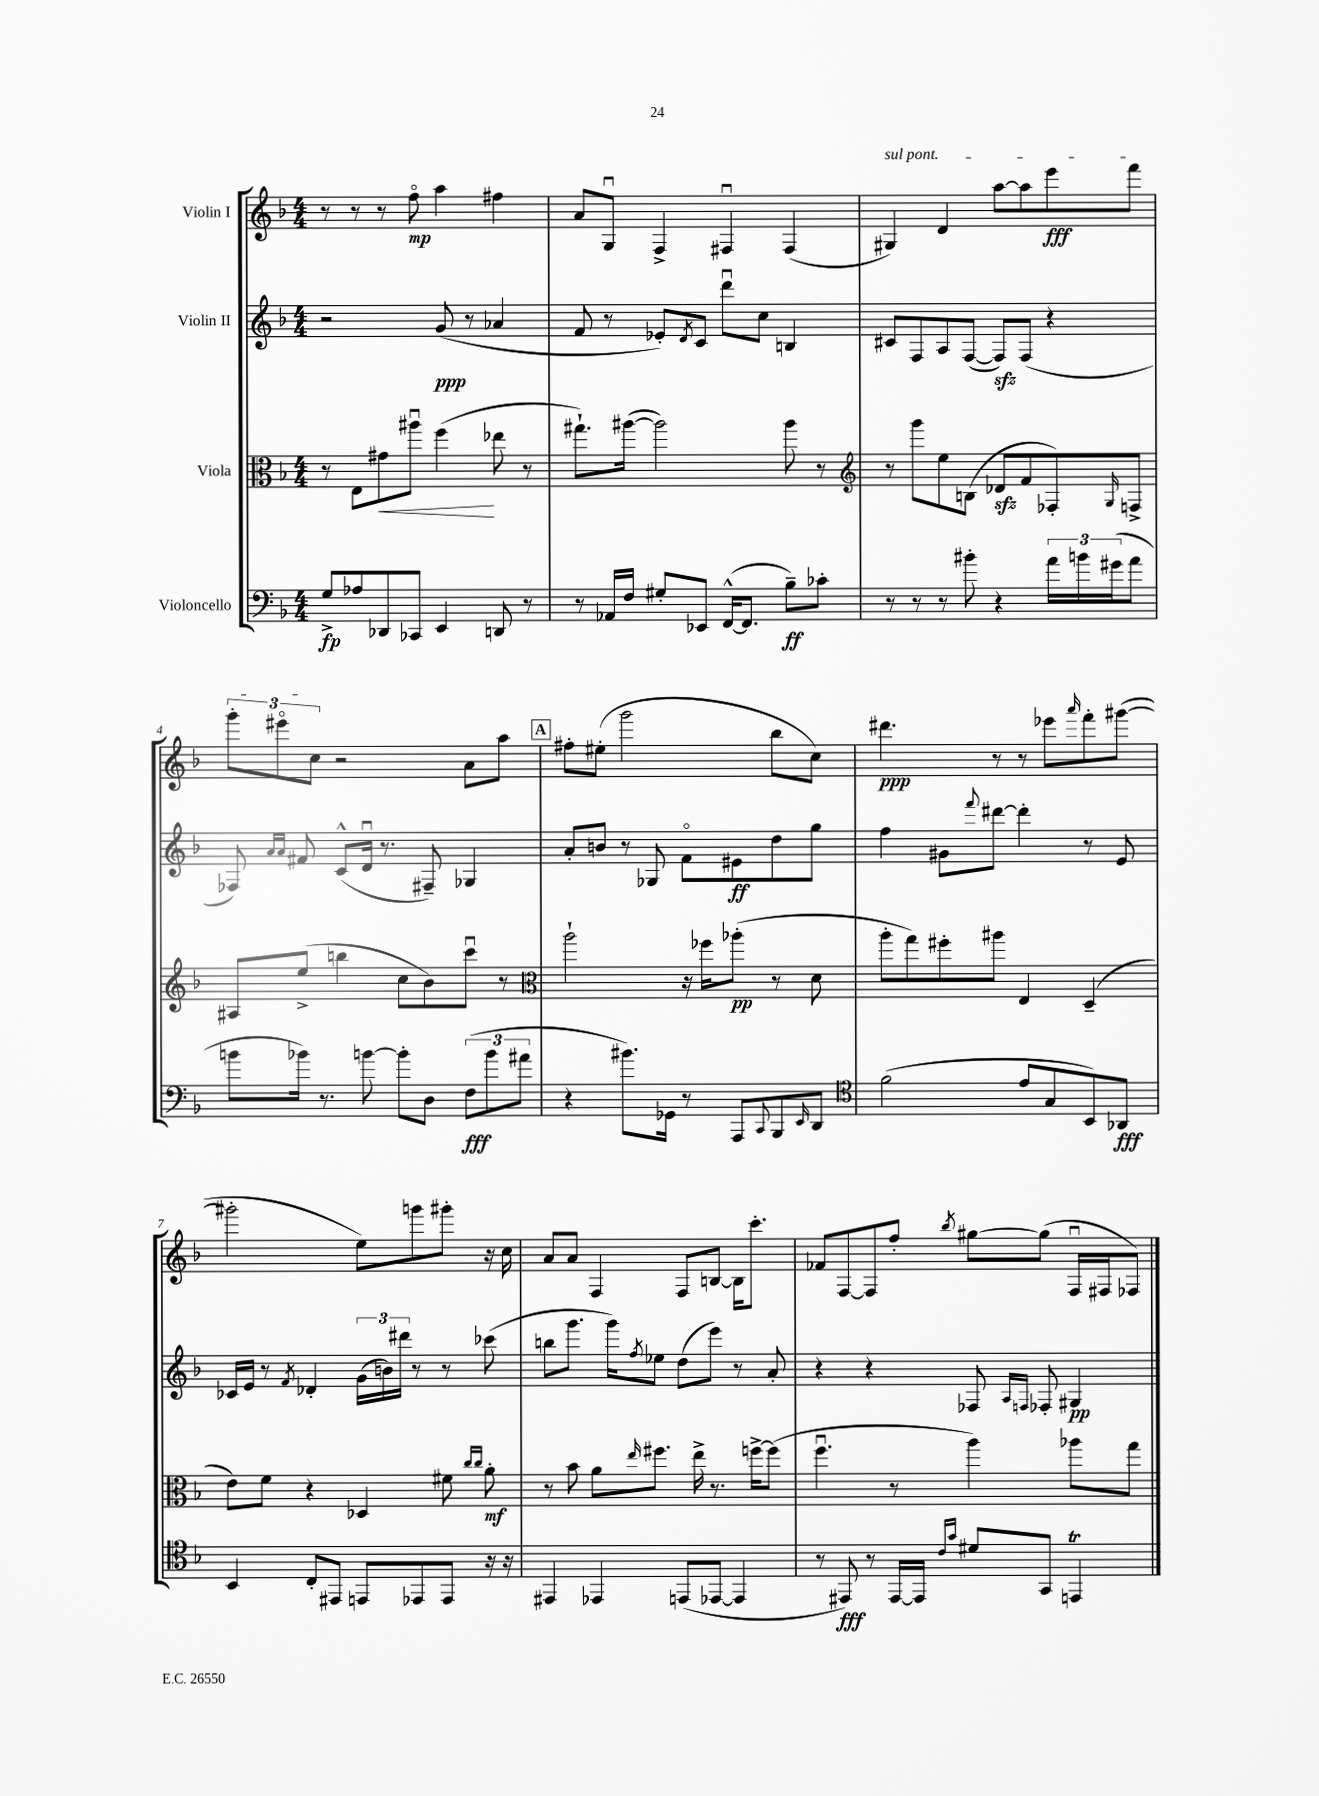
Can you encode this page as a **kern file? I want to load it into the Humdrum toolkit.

**kern	**kern	**kern	**kern
*staff4	*staff3	*staff2	*staff1
*clefF4	*clefC3	*clefG2	*clefG2
*k[b-]	*k[b-]	*k[b-]	*k[b-]
*M4/4	*M4/4	*M4/4	*M4/4
8G^	8r	2r	8r
8A-	8E	.	8r
8DD-	8g#	.	8r
8CC-	8aa#u	.	8ffo
4EE	(4ff	(8g	4aa
.	.	8r	.
8DD	8ee-	4a-	4ff#
8r	8r	.	.
=	=	=	=
8r	8.gg#`)	8f	8a
16AA-	.	8r	8Gu
16F	([16aa#	.	.
8G#'	2aa#])	8e-')	4F^
.	.	8qd	.
8EE-	.	8c	.
([16FF^^	.	8dddu	4F#u
8.FF]	.	.	.
.	.	8cc	.
8B-~)	8aa#	4B	(4F#
8c-'	8r	.	.
=	=	=	=
*	*clefG2	*	*
8r	8r	8c#	4G#)
8r	8ggg	8F	.
8r	8ee	8A	4d
8b#'	(8B	([8F	.
4r	8d-	8F])	[8aa
.	8f	(8F	8aa]
24a	8F-')	4r	8eee
24b	.	.	.
(24g#	.	.	.
.	16qqG	.	.
8a	8F^	.	8fff
=	=	=	=
8b	8A#	8F-)	12ggg'
.	.	.	12eee#o
.	.	16qqa	.
.	.	16qqa	.
16b-)	(8ee^	8f#	.
.	.	.	12cc
8.r	.	.	.
.	4bb	(8c^^	2r
[8b	.	16du	.
.	.	8.r	.
8b']	8cc	.	.
8D	8b-)	8F#~)	.
(12F	8cccu	4G-	8a
12b	.	.	.
.	8r	.	8aa
12a#	.	.	.
=	=	=	=
*	*clefC3	*	*
4r	2aa`	8a'	8ff#'
.	.	8b	(8ee#'
8.b#)	.	8r	2ggg
.	.	8G-	.
16GG-	.	.	.
8r	16r	8fo	.
.	16ff-	.	.
8AAA	(8aa-'	8e#	.
8qqCC	.	.	.
8BBB-	8r	8dd	8bb-
16qqEE	.	.	.
8DD	8d	8gg	8cc)
=	=	=	=
*clefC4	*	*	*
(2f	8aa'	4ff	4.ddd#
.	8gg)	.	.
.	8ff#'	8g#	.
.	.	8qqfff	.
.	8aa#	[8ddd#	8r
8e	4E	4ddd#']	8r
8G	.	.	8eee-
.	.	.	16qqaaa
8BB-)	(4D~	8r	8fff'
8AA-	.	8e	([8ggg#
=	=	=	=
4BB-	8e)	16c-	2ggg#']
.	.	16e	.
.	8f	8r	.
.	.	8qf	.
8C'	4r	4d-'	.
8EE#	.	.	.
8EE	4D-	(24g	8ee)
.	.	24b)	.
.	.	24ddd#	.
8EE-	.	8r	8ggg
8EE-	8f#	8r	8ggg#'
.	16qqcc	.	.
.	16qqcc	.	.
16r	8a'	(8ccc-	16r
16r	.	.	16cc
=	=	=	=
4EE#	8r	8bb	8a
.	8b-	8.ggg	8a
4EE-	8a	.	4F
.	.	16ggg)	.
.	16qqee	8qff	.
.	8.ff#	8ee-	.
(8EE	.	(8dd	8F
.	16ee^	.	.
[8EE-	8.r	8eee)	[8B
4EE-]	.	8r	16B]
.	[16ff^	.	8.ccc'
.	(8ff]	8a'	.
=	=	=	=
8r	4.ffu	4r	8f-
8EE#)	.	.	[8F
8r	.	4r	8F]
[16EE#	8r	.	8ff'
16EE#]	.	.	.
16qqc	.	.	.
16qqg	.	.	8qbb-
8d#	4aa)	8F-	[8gg#
.	.	16qqA	.
.	.	16qqF	.
8GG	.	8F-'	(8gg#]
4EE	8aa-	4G#	16Fu
.	.	.	16F#
.	8gg	.	8F-)
==	==	==	==
*-	*-	*-	*-
